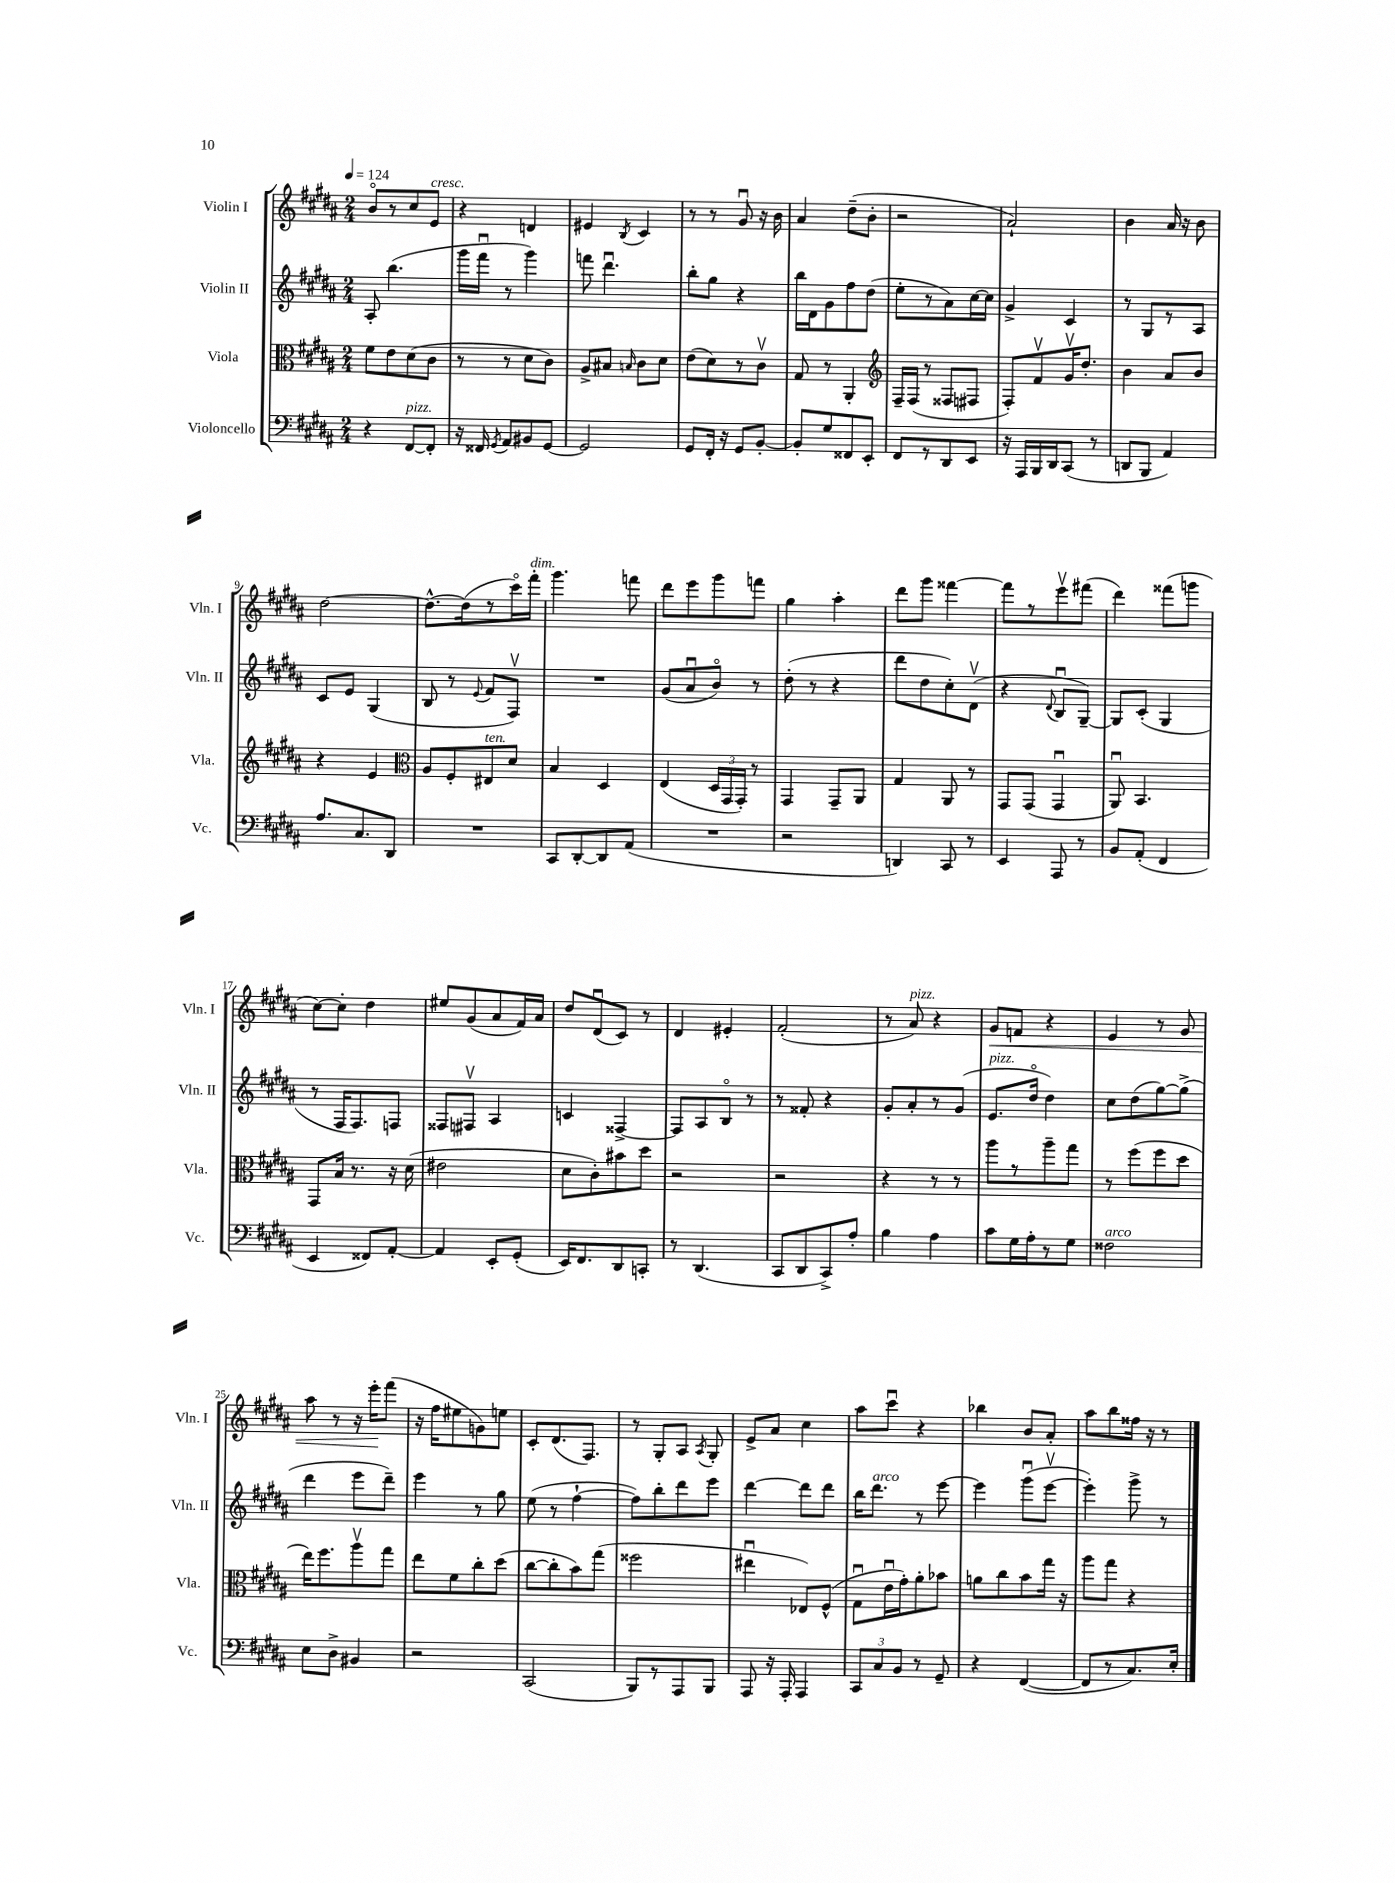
<<
\new StaffGroup <<
\new Staff = "s0" \with { instrumentName = "Violin I" shortInstrumentName = "Vln. I" } {
    \clef treble \key b \major \numericTimeSignature \time 2/4 \tempo 4 = 124
    \autoBeamOff b'8[\flageolet r8 cis''8 e'8]^\markup { \italic "cresc." } |
    r4 d'4 |
    eis'4 \acciaccatura { b8 } cis'4 |
    r8 r8 gis'8\downbow r16 b'16 |
    ais'4 dis''8[--( b'8]-. |
    r2 |
    ais'2-!) |
    b'4 ais'16 r16 b'8 |
    dis''2~ |
    dis''8.[~-^ dis''16( r8 cis'''16\flageolet) fis'''16]-.^\markup { \italic "dim." } |
    gis'''4. f'''8 |
    dis'''8[ e'''8 gis'''8 f'''8] |
    gis''4 ais''4-. |
    dis'''8[ gis'''8] fisis'''4~ |
    fisis'''8[ r8 e'''8\upbow fis'''8]( |
    dis'''4) fisis'''8[( g'''8] |
    cis''8[~) cis''8]-. dis''4 |
    eis''8[ gis'8( ais'8 fis'16) ais'16] |
    dis''8[ dis'8\downbow( cis'8]) r8 |
    dis'4 eis'4-. |
    fis'2-.( |
    r8 ais'8^\markup { \italic "pizz." }) r4 |
    gis'8[\< f'8] r4 |
    e'4 r8 gis'8 |
    ais''8 r8 r16 e'''16[-.\! fis'''8]( |
    r16 fis''16[ eis''8 g'8) e''8] |
    cis'8[-. dis'8.( fis8.]) |
    r8 gis8[-. ais8] \acciaccatura { ais8 } gis8-. |
    e'8[-> ais'8] cis''4 |
    ais''8[ cis'''8]\downbow r4 |
    bes''4 b'8[ ais'8]-. |
    ais''8[ b''8 fisis''16] r16 r8 \bar "|." |
}
\new Staff = "s1" \with { instrumentName = "Violin II" shortInstrumentName = "Vln. II" } {
    \clef treble \key b \major \numericTimeSignature \time 2/4
    \autoBeamOff ais8-. b''4.( |
    gis'''16[ fis'''16]\downbow r8 gis'''4) |
    f'''8 dis'''4.\downbow |
    b''8[-. gis''8] r4 |
    b''16[ dis'16 gis'8 fis''8 dis''8]( |
    e''8[-. r8 ais'8) cis''16~ cis''16] |
    gis'4-> cis'4 |
    r8 gis8[ r8 ais8] |
    cis'8[ e'8] gis4( |
    b8 r8 \appoggiatura { e'8 } fis'8[ fis8]\upbow) |
    R2 |
    gis'8[( ais'8\downbow b'8]\flageolet) r8 |
    dis''8-.( r8 r4 |
    dis'''8[ dis''8 cis''8-.) dis'8]\upbow( |
    r4 \appoggiatura { dis'8 } b8[\downbow gis8]~--) |
    gis8[ cis'8]-.( gis4 |
    r8 fis16[ fis8.) f8] |
    fisis8[ fis8]\upbow ais4 |
    c'4 fisis4~-> |
    fisis8[ ais8 b8]\flageolet r8 |
    r8 fisis'8-. r4 |
    gis'8[-. ais'8-. r8 gis'8]( |
    e'8.[^\markup { \italic "pizz." } dis''16]\flageolet dis''4) |
    cis''8[ dis''8( gis''8~) gis''8]->( |
    dis'''4 e'''8[ dis'''8]--) |
    e'''4 r8 gis''8 |
    e''8( r8 fis''4~-! |
    fis''8[) b''8-. dis'''8 e'''8] |
    dis'''4~ dis'''8[ dis'''8] |
    b''16[ dis'''8.]^\markup { \italic "arco" } r8 e'''8~ |
    e'''4 gis'''8[\downbow( e'''8]~\upbow |
    e'''4-.) gis'''8-> r8 \bar "|." |
}
\new Staff = "s2" \with { instrumentName = "Viola" shortInstrumentName = "Vla." } {
    \clef alto \key b \major \numericTimeSignature \time 2/4
    \autoBeamOff fis'8[ e'8 dis'8( cis'8] |
    r8 r8 dis'8[ cis'8]) |
    ais8[-> bis8] \grace { b16 } cis'8[ dis'8] |
    e'8[( dis'8) r8 cis'8]\upbow |
    gis8 r8 ais,4-. |
    \clef treble fis16[-- fis16]( r8 fisis8[ fis8] |
    fis8[-.) fis'8\upbow gis'16\upbow dis''8.]-. |
    b'4 ais'8[ b'8] |
    r4 e'4 |
    \clef alto ais8[ fis8-. eis8^\markup { \italic "ten." } dis'8] |
    b4 dis4 |
    e4( \tuplet 3/2 { dis16[ gis,16 gis,16]-.) } r8 |
    gis,4 gis,8[-- ais,8] |
    gis4 ais,8 r8 |
    gis,8[ gis,8]( gis,4\downbow |
    ais,8\downbow) b,4. |
    gis,8[ b16] r8. r16 dis'16( |
    eis'2 |
    dis'8[ cis'8-.) bis'8 dis''8] |
    r2 |
    r2 |
    r4 r8 r8 |
    ais''8[ r8 ais''8-- gis''8] |
    r8 fis''8[( fis''8 dis''8] |
    e''16[) fis''8. ais''8\upbow gis''8] |
    e''8[ fis'8 cis''8-. dis''8]( |
    cis''8[~ cis''8-. b'8) gis''8]( |
    fisis''2 |
    eis''4\downbow ees8[) fis8]-^( |
    gis8[\downbow e'16\downbow gis'16-.) ais'8-. bes'8] |
    a'8[ cis''8 b'8 gis''16] r16 |
    ais''8[ gis''8] r4 \bar "|." |
}
\new Staff = "s3" \with { instrumentName = "Violoncello" shortInstrumentName = "Vc." } {
    \clef bass \key b \major \numericTimeSignature \time 2/4
    \autoBeamOff r4 fis,8[~^\markup { \italic "pizz." } fis,8]-. |
    r16 fisis,16 \acciaccatura { gis,8 } ais,8[ bis,8 gis,8]~ |
    gis,2 |
    gis,8[ fis,16]-. r16 gis,8[ b,8]~-. |
    b,8[-. gis8 fisis,8 e,8]-. |
    fis,8[ r8 dis,8 e,8] |
    r16 ais,,16[ b,,16 dis,16 cis,8]( r8 |
    d,8[ b,,8] ais,4) |
    ais8.[ cis8. dis,8] |
    R2 |
    cis,8[ dis,8~-. dis,8 ais,8]( |
    R2 |
    r2 |
    d,4) cis,8 r8 |
    e,4 ais,,8 r8 |
    b,8[ ais,8]-.( fis,4 |
    e,4 fisis,8[) ais,8]~-. |
    ais,4 e,8[-. gis,8]-.( |
    e,16[) fis,8. dis,8 c,8]-. |
    r8 dis,4.( |
    cis,8[ dis,8 cis,8->) ais8]-. |
    b4 ais4 |
    cis'8[ gis16 ais16-. r8 gis8] |
    fisis2^\markup { \italic "arco" } |
    e8[ dis8]-> bis,4 |
    r2 |
    cis,2( |
    b,,8[) r8 ais,,8 b,,8] |
    ais,,8 r16 ais,,16-. ais,,4 |
    \tuplet 3/2 { cis,8[ cis8 b,8] } r8 gis,8-- |
    r4 fis,4~( |
    fis,8[ r8 cis8.) e16]-. \bar "|." |
}
>>
>>
